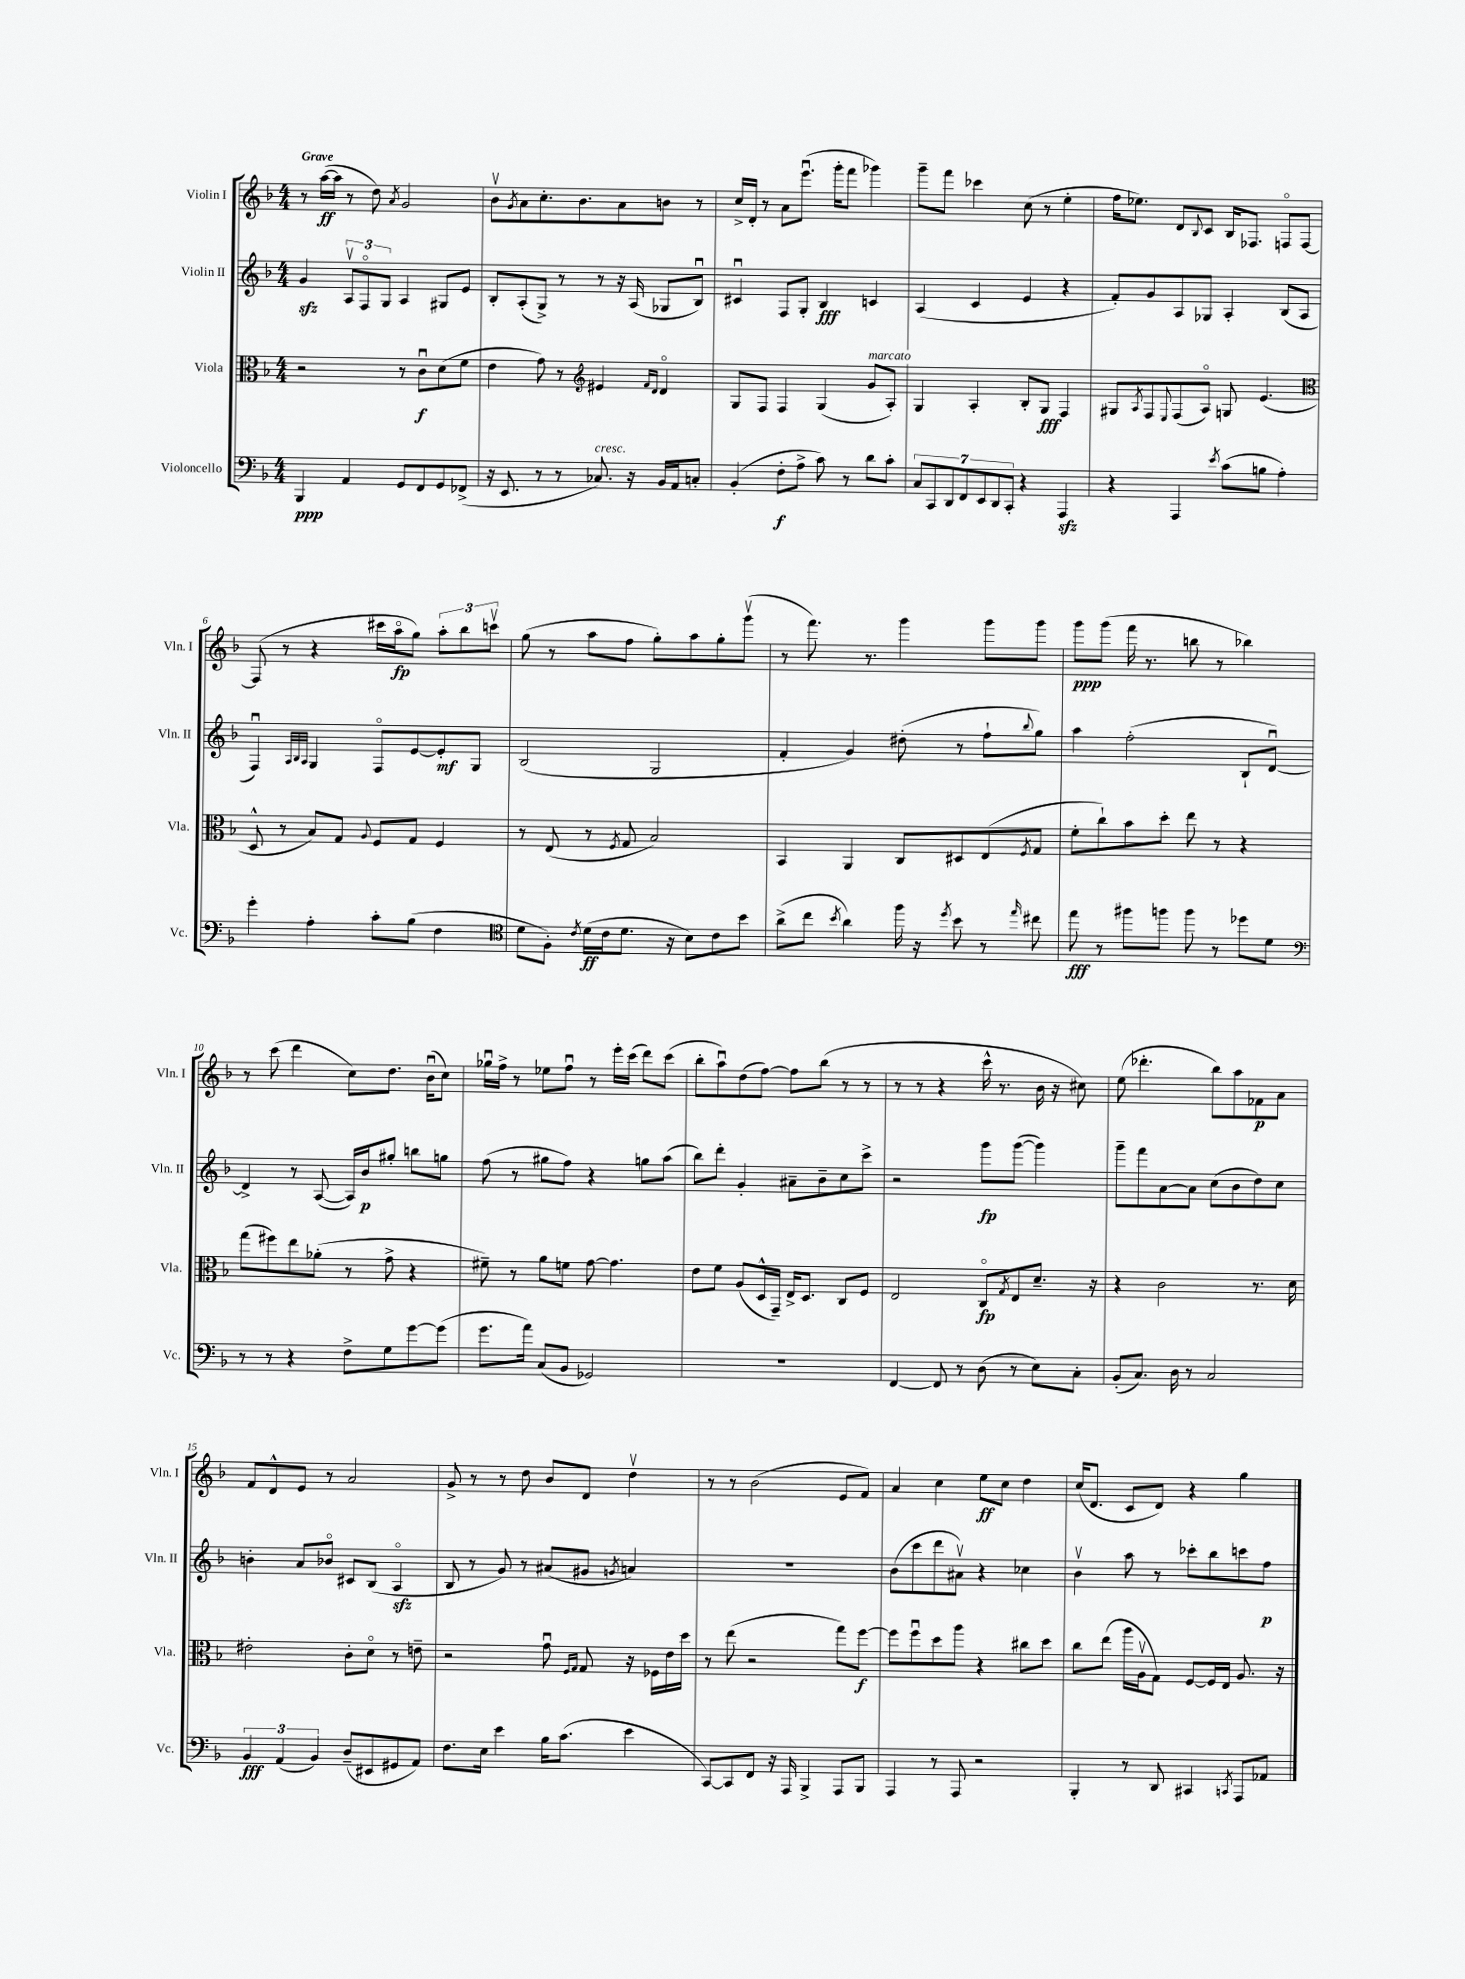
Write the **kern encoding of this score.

**kern	**dynam	**kern	**dynam	**kern	**dynam	**kern	**dynam
*part4	*part4	*part3	*part3	*part2	*part2	*part1	*part1
*staff4	*staff4	*staff3	*staff3	*staff2	*staff2	*staff1	*staff1
*I"Violoncello	*	*I"Viola	*	*I"Violin II	*	*I"Violin I	*
*I'Vc.	*	*I'Vla.	*	*I'Vln. II	*	*I'Vln. I	*
*clefF4	*	*clefC3	*	*clefG2	*	*clefG2	*
*k[b-]	*	*k[b-]	*	*k[b-]	*	*k[b-]	*
*M4/4	*	*M4/4	*	*M4/4	*	*M4/4	*
=1	=1	=1	=1	=1	=1	=1	=1
!	!	!	!	!	!	!LO:TX:a:B:t=Grave	!
4BBB-/	ppp	2r	.	4gzz/	.	8r	.
.	.	.	.	.	.	([16aa\LL	ff
.	.	.	.	.	.	16aa\JJ]	.
4AA/	.	.	.	12Av/L	.	8r	.
.	.	.	.	12F/	.	.	.
.	.	.	.	.	.	8dd\)	.
.	.	.	.	12G/J	.	.	.
.	.	.	.	.	.	8qa/	.
8GG/L	.	8r	.	4A/	.	2g/	.
8FF/	.	8cu\L	f	.	.	.	.
8GG/	.	(8d\	.	8G#X/L	.	.	.
(8FF-X^/J	.	8f\J	.	8e/J	.	.	.
=2	=2	=2	=2	=2	=2	=2	=2
16r	.	4e\	.	8B-'/L	.	8b-v\L	.
8.EE/	.	.	.	.	.	.	.
.	.	.	.	.	.	8qg/	.
.	.	.	.	(8A'/	.	8a\	.
8r	.	8g\)	.	8G^/J)	.	8.cc'\	.
8r	.	8r	.	8r	.	.	.
.	.	.	.	.	.	8.b-\	.
*	*	*clefG2	*	*	*	*	*
!LO:TX:a:i:t=cresc.	!	!	!	!	!	!	!
8.C-X/)	.	4e#X/	.	8r	.	.	.
.	.	.	.	16r	.	8a\	.
16r	.	.	.	(16A/	.	.	.
.	.	16qqf/LL	.	.	.	.	.
.	.	16qqd/JJ	.	.	.	.	.
16BB-/LL	.	4d/	.	8G-X/L	.	8bn\J	.
16AA/J	.	.	.	.	.	.	.
8Cn'/J	.	.	.	8B-u/J)	.	8r	.
=3	=3	=3	=3	=3	=3	=3	=3
(4BB-'/	.	8G/L	.	4c#Xu/	.	16cc^/LL	.
.	.	.	.	.	.	16d'/JJ	.
.	.	8F/J	.	.	.	8r	.
8F'\L	f	4F/	.	8F/L	.	8a\L	.
8A^\J	.	.	.	8G'/J	.	(8.eeeu\J	.
8c\)	.	(4G/	.	4B-/	fff	.	.
.	.	.	.	.	.	16ggg'\KL	.
8r	.	.	.	.	.	8fff\J	.
!	!	!LO:TX:a:i:t=marcato	!	!	!	!	!
8d\L	.	8g/L	.	4cn/	.	4ggg-X\)	.
8c'\J	.	8A'/J)	.	.	.	.	.
=4	=4	=4	=4	=4	=4	=4	=4
14C/L	.	4G/	.	(4A/	.	8ggg~\L	.
14CC/	.	.	.	.	.	.	.
.	.	.	.	.	.	8fff\J	.
14DD/	.	.	.	.	.	.	.
14FF/	.	.	.	.	.	.	.
.	.	4A'/	.	4c/	.	4ccc-X\	.
14EE/	.	.	.	.	.	.	.
14DD/	.	.	.	.	.	.	.
14CC'/J	.	.	.	.	.	.	.
4r	.	8B-'/L	.	4e/	.	(8cc\	.
.	.	8G/J	fff	.	.	8r	.
4AAAzz/	.	4F/	.	4r	.	4ee'\	.
=5	=5	=5	=5	=5	=5	=5	=5
4r	.	8G#X/L	.	8f'/L)	.	16ff\KL	.
.	.	.	.	.	.	8.ee-X\J)	.
.	.	8qA/	.	.	.	.	.
.	.	8F/	.	8g/	.	.	.
.	.	8qqE/	.	.	.	.	.
4AAA/	.	(8F/	.	8A/	.	8d/L	.
.	.	.	.	.	.	8qqB-/	.
.	.	8A/J)	.	8G-X/J	.	8c/J	.
8qe/	.	.	.	.	.	.	.
(8c\L	.	8Gn/	.	4A'/	.	16B-/KL	.
.	.	.	.	.	.	8.F-X/J	.
8Bn\J	.	(4.e/	.	.	.	.	.
4A'\)	.	.	.	(8B-/L	.	8Fn/L	.
.	.	.	.	8A/J	.	[8F/J	.
!!LO:LB:g=z
=6	=6	=6	=6	=6	=6	=6	=6
*	*	*clefC3	*	*	*	*	*
4g'\	.	8D^^/	.	4Fu/)	.	(8F/]	.
.	.	8r	.	.	.	8r	.
.	.	.	.	32qqA/LLL	.	.	.
.	.	.	.	32qqB-/	.	.	.
.	.	.	.	32qqA/JJJ	.	.	.
4A'\	.	8B-/L)	.	4G/	.	4r	.
.	.	8G/J	.	.	.	.	.
.	.	8qqA/	.	.	.	.	.
8c'\L	.	8F/L	.	8F/L	.	16ccc#X\LL	.
.	.	.	.	.	.	16aa\J	fp
(8B-\J	.	8G/J	.	[8e/	.	8gg\J)	.
4F\	.	4F/	.	8e'/]	mf	12aa'\L	.
.	.	.	.	.	.	12bb-\	.
.	.	.	.	8G/J	.	.	.
.	.	.	.	.	.	12cccnv\J	.
=7	=7	=7	=7	=7	=7	=7	=7
*clefC4	*	*	*	*	*	*	*
8d\L	.	8r	.	(2B-/	.	(8gg\	.
8F'\J)	.	(8E/	.	.	.	8r	.
8qc/	.	.	.	.	.	.	.
(16d\LL	ff	8r	.	.	.	8aa\L	.
16c\J	.	.	.	.	.	.	.
.	.	8qF/	.	.	.	.	.
8.d\J	.	8G/	.	.	.	8ff\J	.
.	.	2B-/)	.	2G/	.	8gg'\L)	.
16r	.	.	.	.	.	.	.
8B-\L)	.	.	.	.	.	8aa\	.
8c\	.	.	.	.	.	8gg'\	.
8b-\J	.	.	.	.	.	(8gggv\J	.
=8	=8	=8	=8	=8	=8	=8	=8
(8a^\L	.	4BB-/	.	4f'/	.	8r	.
8cc\J	.	.	.	.	.	8.fff\)	.
8qb-/	.	.	.	.	.	.	.
4a\)	.	4AA/	.	4g/)	.	.	.
.	.	.	.	.	.	8.r	.
16ff\	.	8C/L	.	(8dd#X'\	.	4ggg\	.
16r	.	.	.	.	.	.	.
8qdd/	.	.	.	.	.	.	.
8b-\	.	8D#X/	.	8r	.	.	.
8r	.	(8E/	.	8ff`\L	.	8ggg\L	.
16qqee/	.	8qF/	.	8qqbb-/	.	.	.
8cc#X\	.	8G/J	.	8gg\J)	.	8ggg\J	.
=9	=9	=9	=9	=9	=9	=9	=9
8ee\	fff	8f'\L	.	4aa\	.	8ggg\L	ppp
8r	.	8cc`\)	.	.	.	(8ggg\J	.
8ff#X\L	.	8b-\	.	(2ff'\	.	16fff\	.
.	.	.	.	.	.	8.r	.
8ffn\J	.	8dd'\J	.	.	.	.	.
8ff\	.	8ee\	.	.	.	8bbn\	.
8r	.	8r	.	.	.	8r	.
8dd-X\L	.	4r	.	8B-`/L	.	4bb-X\)	.
8d\J	.	.	.	[8du/J)	.	.	.
!!LO:LB:g=z
=10	=10	=10	=10	=10	=10	=10	=10
*clefF4	*	*	*	*	*	*	*
8r	.	(8gg\L	.	4d^/]	.	8r	.
8r	.	8ff#X\)	.	.	.	(8ccc\	.
4r	.	8ee\	.	8r	.	4ddd\	.
.	.	(8a-X'\J	.	([8A/	.	.	.
8F^\L	.	8r	.	16A/LL])	.	8cc\L)	.
.	.	.	.	16b-/J	p	.	.
8G\	.	8g^\	.	8gg#X'/J	.	8.dd\J	.
[8g\	.	4r	.	8bbn\L	.	.	.
.	.	.	.	.	.	(16b-u\KL	.
(8g\J]	.	.	.	8ggn\J	.	8cc\J)	.
=11	=11	=11	=11	=11	=11	=11	=11
8.g\L	.	8f#X~\)	.	(8ff\	.	16gg-Xu\LL	.
.	.	.	.	.	.	16ff^\JJ	.
.	.	8r	.	8r	.	8r	.
16a\Jk)	.	.	.	.	.	.	.
(8C/L	.	8a\L	.	8gg#X\L	.	8ee-X\L	.
8BB-/J	.	8fn\J	.	8ff\J)	.	8ffu\J	.
2GG-X/)	.	[8g\	.	4r	.	8r	.
.	.	4.g\]	.	.	.	16eee'\LL	.
.	.	.	.	.	.	(16ccc\JJ	.
.	.	.	.	8ggn\L	.	8ddd\L)	.
.	.	.	.	(8aa\J	.	(8ccc\J	.
=12	=12	=12	=12	=12	=12	=12	=12
1r	.	8e\L	.	8bb-\L)	.	8bb-'\L	.
.	.	8f\J	.	8ddd'\J	.	8aau\)	.
.	.	(8A/L	.	4g'/	.	(8dd\	.
.	.	16D^^/L	.	.	.	[8ff\J)	.
.	.	16GG~/JJ)	.	.	.	.	.
.	.	16E^/KL	.	8a#X~\L	.	8ff\L]	.
.	.	8.D/J	.	.	.	.	.
.	.	.	.	8b-~\	.	(8bb-\J	.
.	.	8C/L	.	8cc\	.	8r	.
.	.	8F/J	.	8ccc^\J	.	8r	.
=13	=13	=13	=13	=13	=13	=13	=13
[4FF/	.	2E/	.	2r	.	8r	.
.	.	.	.	.	.	8r	.
8FF/]	.	.	.	.	.	4r	.
8r	.	.	.	.	.	.	.
(8D\	.	8C/L	fp	8ggg\L	fp	16ccc^^\	.
.	.	.	.	.	.	8.r	.
.	.	8qG/	.	.	.	.	.
8r	.	8E/	.	([8ggg\J	.	.	.
8E\L)	.	8.d~/J	.	4ggg\])	.	16b-\	.
.	.	.	.	.	.	16r	.
8C'\J	.	.	.	.	.	8cc#X\)	.
.	.	16r	.	.	.	.	.
=14	=14	=14	=14	=14	=14	=14	=14
(8BB-'/L	.	4r	.	8ggg~\L	.	(8ee\	.
8.C/J)	.	.	.	8fff\	.	4.ddd-X'\	.
.	.	2c\	.	[8a\	.	.	.
16D\	.	.	.	.	.	.	.
8r	.	.	.	8a\J]	.	.	.
2C/	.	.	.	(8cc\L	.	8bb-\L)	.
.	.	.	.	8b-\	.	8aa\	.
.	.	8.r	.	8dd\)	.	8f-X\	p
.	.	.	.	8cc\J	.	8a\J	.
.	.	16d\	.	.	.	.	.
!!LO:LB:g=z
=15	=15	=15	=15	=15	=15	=15	=15
6BB-/	fff	2e#X'\	.	4bn'\	.	8f/L	.
.	.	.	.	.	.	8d^^/	.
(6AA/	.	.	.	.	.	.	.
.	.	.	.	8a/L	.	8e/J	.
6BB-/)	.	.	.	.	.	.	.
.	.	.	.	8b-X/J	.	8r	.
(8D~/L	.	8c'\L	.	8c#X/L	.	2a/	.
8EE#X/	.	8d\J	.	(8B-/J	.	.	.
8GG#X/	.	8r	.	4Azz/	.	.	.
8AA/J)	.	8en~\	.	.	.	.	.
=16	=16	=16	=16	=16	=16	=16	=16
8.F\L	.	2r	.	8B-/	.	8g^/	.
.	.	.	.	8r	.	8r	.
16E\Jk	.	.	.	.	.	.	.
4e\	.	.	.	8g/)	.	8r	.
.	.	.	.	8r	.	8dd\	.
16B-\KL	.	8gu\	.	(8a#X/L	.	8b-/L	.
(8.c\J	.	.	.	.	.	.	.
.	.	16qqF/LL	.	.	.	.	.
.	.	16qqG/JJ	.	.	.	.	.
.	.	8G/	.	8g#X/J	.	8d/J	.
.	.	.	.	8qgn/	.	.	.
4e\	.	16r	.	4an/)	.	4ddv\	.
.	.	16F-X\LL	.	.	.	.	.
.	.	16e\	.	.	.	.	.
.	.	16dd\JJ	.	.	.	.	.
=17	=17	=17	=17	=17	=17	=17	=17
[8CC/L)	.	8r	.	1r	.	8r	.
8CC/]	.	(8ee\	.	.	.	8r	.
8FF/J	.	2r	.	.	.	(2b-\	.
16r	.	.	.	.	.	.	.
16AAA/	.	.	.	.	.	.	.
4BBB-^/	.	.	.	.	.	.	.
8AAA/L	.	8gg\L)	.	.	.	8e/L	.
8BBB-/J	.	[8ff\J	f	.	.	8f/J)	.
=18	=18	=18	=18	=18	=18	=18	=18
4AAA/	.	8ff\L]	.	(8b-\L	.	4a/	.
.	.	8ffu\	.	8ccc\	.	.	.
8r	.	8dd\	.	8ddd\	.	4cc\	.
8AAA/	.	8aa\J	.	8a#Xv\J)	.	.	.
2r	.	4r	.	4r	.	8ee\L	ff
.	.	.	.	.	.	8cc\J	.
.	.	8cc#X\L	.	4cc-X\	.	4dd\	.
.	.	8dd\J	.	.	.	.	.
=19	=19	=19	=19	=19	=19	=19	=19
4BBB-'/	.	8cc\L	.	4b-v\	.	(16cc/KL	.
.	.	.	.	.	.	8.d/J	.
.	.	(8ee\J	.	.	.	.	.
8r	.	16aa\LL	.	8aa\	.	8c/L	.
.	.	16Av\J	.	.	.	.	.
8DD/	.	8G\J)	.	8r	.	8d/J)	.
4CC#X/	.	[8F/L	.	8ccc-X'\L	.	4r	.
.	.	16F/L]	.	8bb-\	.	.	.
.	.	16E/JJ	.	.	.	.	.
8qCCn/	.	.	.	.	.	.	.
8AAA/L	.	8.A/	.	8cccn\	.	4gg\	.
8AA-X/J	.	.	.	8ff\J	p	.	.
.	.	16r	.	.	.	.	.
==	==	==	==	==	==	==	==
*-	*-	*-	*-	*-	*-	*-	*-
